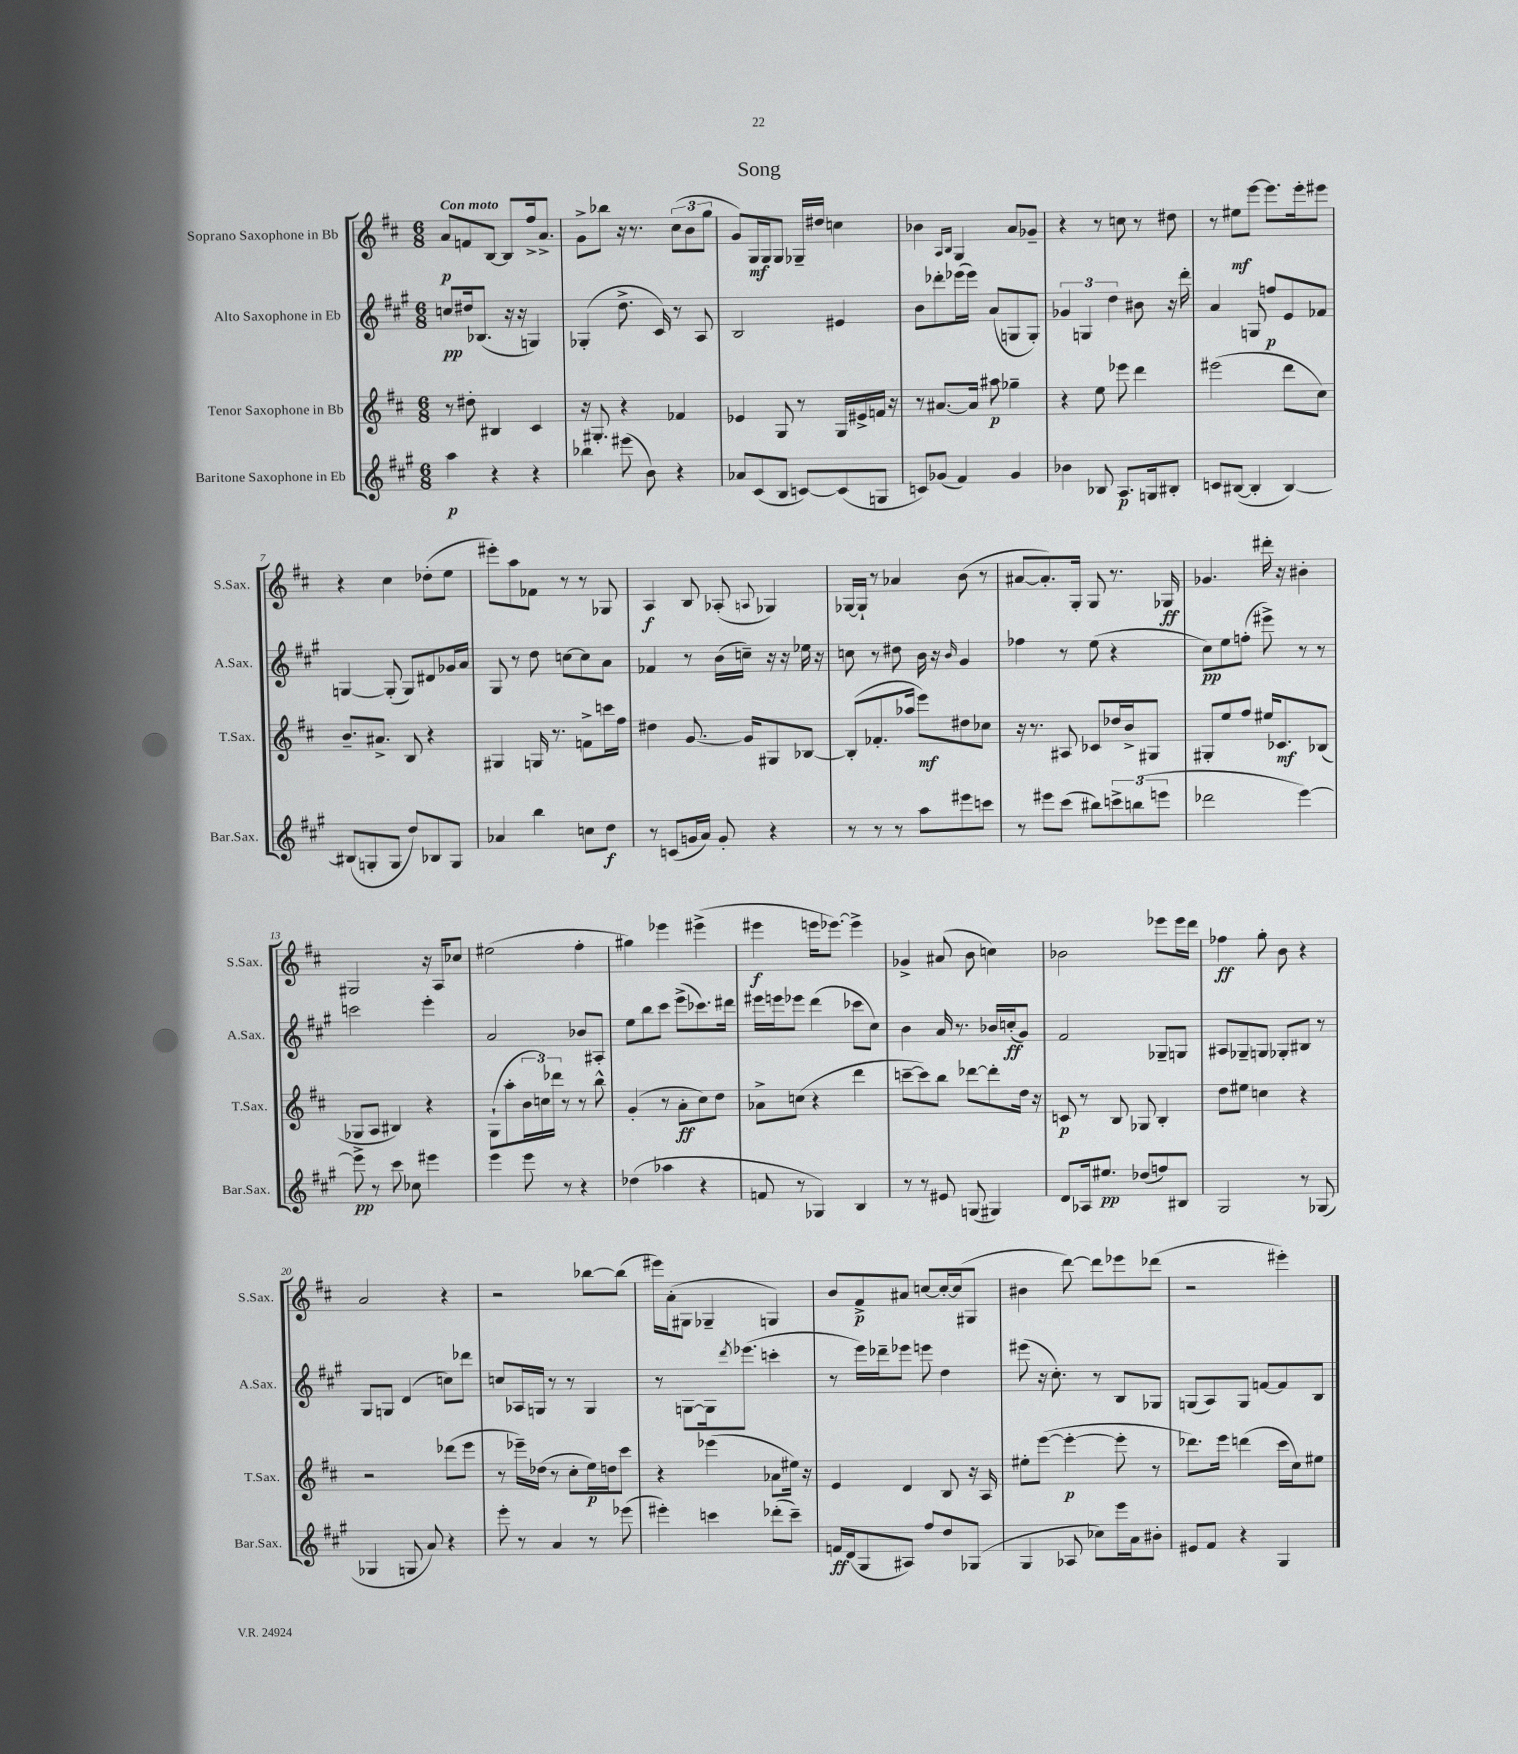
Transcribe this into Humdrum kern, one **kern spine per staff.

**kern	**kern	**kern	**kern
*staff4	*staff3	*staff2	*staff1
*clefG2	*clefG2	*clefG2	*clefG2
*k[f#c#g#]	*k[f#c#]	*k[f#c#g#]	*k[f#c#]
*M6/8	*M6/8	*M6/8	*M6/8
4aa	8r	8cc	8a
.	8dd#'	16dd#	8f
.	.	(8.B-	.
4r	4B#	.	[8B
.	.	16r	8B]
.	.	16r	.
4r	4c#	4G)	16ff#^
.	.	.	8.a^
=	=	=	=
4bb-	16r	(4G-'	8g^
.	8.G#'	.	.
.	.	.	8bb-
(8eee#	4r	8.dd^	16r
.	.	.	8.r
8b)	.	.	.
.	.	16c#)	.
4r	4f-	8r	(12cc#
.	.	.	12b
.	.	8A	.
.	.	.	12gg
=	=	=	=
8a-	4e-	2B	8g)
(8c#	.	.	16G
.	.	.	16G
8B	8G	.	8G
[8c)	8r	.	16G-~
.	.	.	16dd#
(8c]	16G	4e#	4cc
.	16e#^	.	.
8G	16f	.	.
.	16r	.	.
=	=	=	=
8c)	8r	8b	4b-
(8g-	[8.a#	8ddd-'	.
.	.	.	16qqA
.	.	.	16qqB
4f#)	.	(16eee-	4G
.	16a#]	16eee-)	.
.	8aa#	(8a	.
4g-	4gg-~	8G	8a
.	.	8G')	8g-~
=	=	=	=
4b-	4r	6g-	4r
.	.	6G	.
8B-	8ee	.	8r
.	.	6dd	.
8.A	8eee-	.	8cc
.	4ddd	8b#	8r
16G	.	.	.
8B#'	.	16r	8dd#
.	.	16ddd'	.
=	=	=	=
8c	(2eee#	4a	8r
([8B#	.	.	8ee#
4B#']	.	8G	[8eee
.	.	8ff	8.eee]
[4B#)	8ddd	8e	.
.	.	.	16eee'
.	8cc#)	8f-	8eee#
=	=	=	=
(8B#]	8.b~	[4G	4r
8G'	.	.	.
.	8.a#^	.	.
8G	.	(8G']	4cc#
8dd)	8B	8G)	.
8B-	4r	8d#	(8dd-'
8G	.	16g-	8ee
.	.	16a	.
=	=	=	=
4a-	4G#	8G#	8eee#')
.	.	8r	8aa
4bb	16G	8dd	8f-
.	8.r	.	.
.	.	[8cc	8r
8cc	8f^	8cc]	8r
8dd	16ccc	8a	8G-
.	16ff#	.	.
=	=	=	=
8r	4dd#	4f-	4A
(8c	.	.	.
16g	[8.g	8r	8B
16a)	.	.	.
8g'	.	(16b	(8A-'
.	16g]	16cc~)	.
.	.	.	8qqA
4r	8G#	16r	4G-)
.	.	16r	.
.	[8B-	16ee-	.
.	.	16r	.
=	=	=	=
8r	(8B-']	8cc	[16G-
.	.	.	16G-`]
8r	8.f-'	8r	8r
8r	.	8dd#	4a-
.	16aa-	.	.
8aa	8eee)	16b	.
.	.	16r	.
.	.	16qqb	.
8eee#	8dd#	4g#	(8b
8ccc	8cc-	.	8r
=	=	=	=
8r	16r	4ff-	[8a#
.	8.r	.	.
8eee#	.	.	8.a#'])
(8ccc#	8A#	8r	.
.	.	.	16G'
8bb#)	8c-	(8ee	8G
12ccc^	16dd-	4r	8.r
.	16b^	.	.
(12bb	.	.	.
.	8G#	.	.
12eee	.	.	.
.	.	.	16G-
=	=	=	=
2ddd-	8G#'	8cc#)	4.g-
.	8ee	8ee	.
.	8ff#	(8ff'	.
.	16ee#	8eee#^)	16ddd#'
.	8.c-	.	16r
[4eee)	.	8r	4b#'
.	(8B-	8r	.
=	=	=	=
8eee^]	8G-	2ccc	2G#
8r	8A	.	.
8ccc#	4B#)	.	.
8cc-	.	.	.
4eee#	4r	4eee'	16r
.	.	.	16A
.	.	.	8cc-
=	=	=	=
4eee	(8G`	2a	(2ee#
.	8aa'	.	.
8eee	24b	.	.
.	24cc)	.	.
.	24ddd-	.	.
8r	8r	.	.
4r	8r	8b-	4ff#'
.	8bb^^	8A#'	.
=	=	=	=
(4dd-	(4g'	8ee	4gg#)
.	.	8bb	.
4aa-	8r	8ccc#	4eee-
.	8a'	(8eee^	.
4r	8cc#)	8.ccc-)	(4eee#^
.	8dd	.	.
.	.	16ddd#	.
=	=	=	=
8f	8a-^	16eee#	4eee#
.	.	16eee	.
8r	(8cc	8eee-	.
4G-)	4r	(4ddd	16eee
.	.	.	[8.eee-)
4B	4ddd	8ccc-	4eee-^]
.	.	8cc#)	.
=	=	=	=
8r	[8ccc~	4b	4g-^
8r	8ccc])	.	.
8e#	8bb	16a	(8a#
.	.	8.r	.
(8G	[8ddd-	.	8b
4G#)	8ddd-']	16b-	4cc)
.	.	(16cc'	.
.	16dd	8g#)	.
.	16r	.	.
=	=	=	=
8d	8c	2f#	2b-
16A-	8r	.	.
8.ee#	.	.	.
.	8B	.	.
(8dd-	8G-	.	.
8ff)	4B'	8G-~	8eee-
8B#	.	8G	16eee-
.	.	.	16ddd
=	=	=	=
2G#	8dd	8A#	4ff-
.	8ee#	8G-~	.
.	4cc	8G	8gg'
.	.	8G-'	8b
8r	4r	8B#	4r
(8G-	.	8r	.
=	=	=	=
4G-	2r	8G#	2a
.	.	8G	.
8G	.	(4d	.
8a)	.	.	.
4r	(8ddd-	8cc)	4r
.	8eee	8ddd-	.
=	=	=	=
8eee'	8r	8cc	2r
8r	16eee-~)	16A-	.
.	(16dd-	16G	.
4a	8r	8r	.
.	8cc#'	8r	.
8r	16ee)	4G	[8bb-
.	16dd	.	.
(8eee-	8ccc#	.	(8bb-]
=	=	=	=
4eee#')	4r	8r	16eee#)
.	.	.	(16a'
.	.	[8G	8G#
4ccc	(4eee-	16G]	4G-~
.	.	8qddd	.
.	.	(8.eee-	.
(8ddd-'	8a-	4ccc'	4G)
8ccc~)	16ee#)	.	.
.	16r	.	.
=	=	=	=
16f	4e	8r	8b
(16d	.	.	.
8G#	.	16eee)	8f#^
.	.	16ddd-~	.
8A#)	4d	8eee-	8a#
8ff#	.	8eee	[8cc
8dd	8B	4dd	16cc'_
.	.	.	(16cc]
(8G-	16r	.	8G#
.	16A	.	.
=	=	=	=
4G#	8ee#'	(8eee#	4b#
.	([8eee	16r	.
.	.	8.cc#')	.
8A-	4eee'_	.	[8ddd)
8cc-)	.	8r	8ddd]
16eee	8eee']	8B	8eee-
16a	.	.	.
8b#'	8r	8G-	(8ddd-
=	=	=	=
8e#	8.ddd-)	(8G	2r
8f#	.	8A)	.
.	16eee	.	.
4r	(4ddd	8G	.
.	.	[8f	.
4G#	16ccc#	8f]	4eee#')
.	16cc#)	.	.
.	8ee#	8B	.
==	==	==	==
*-	*-	*-	*-
